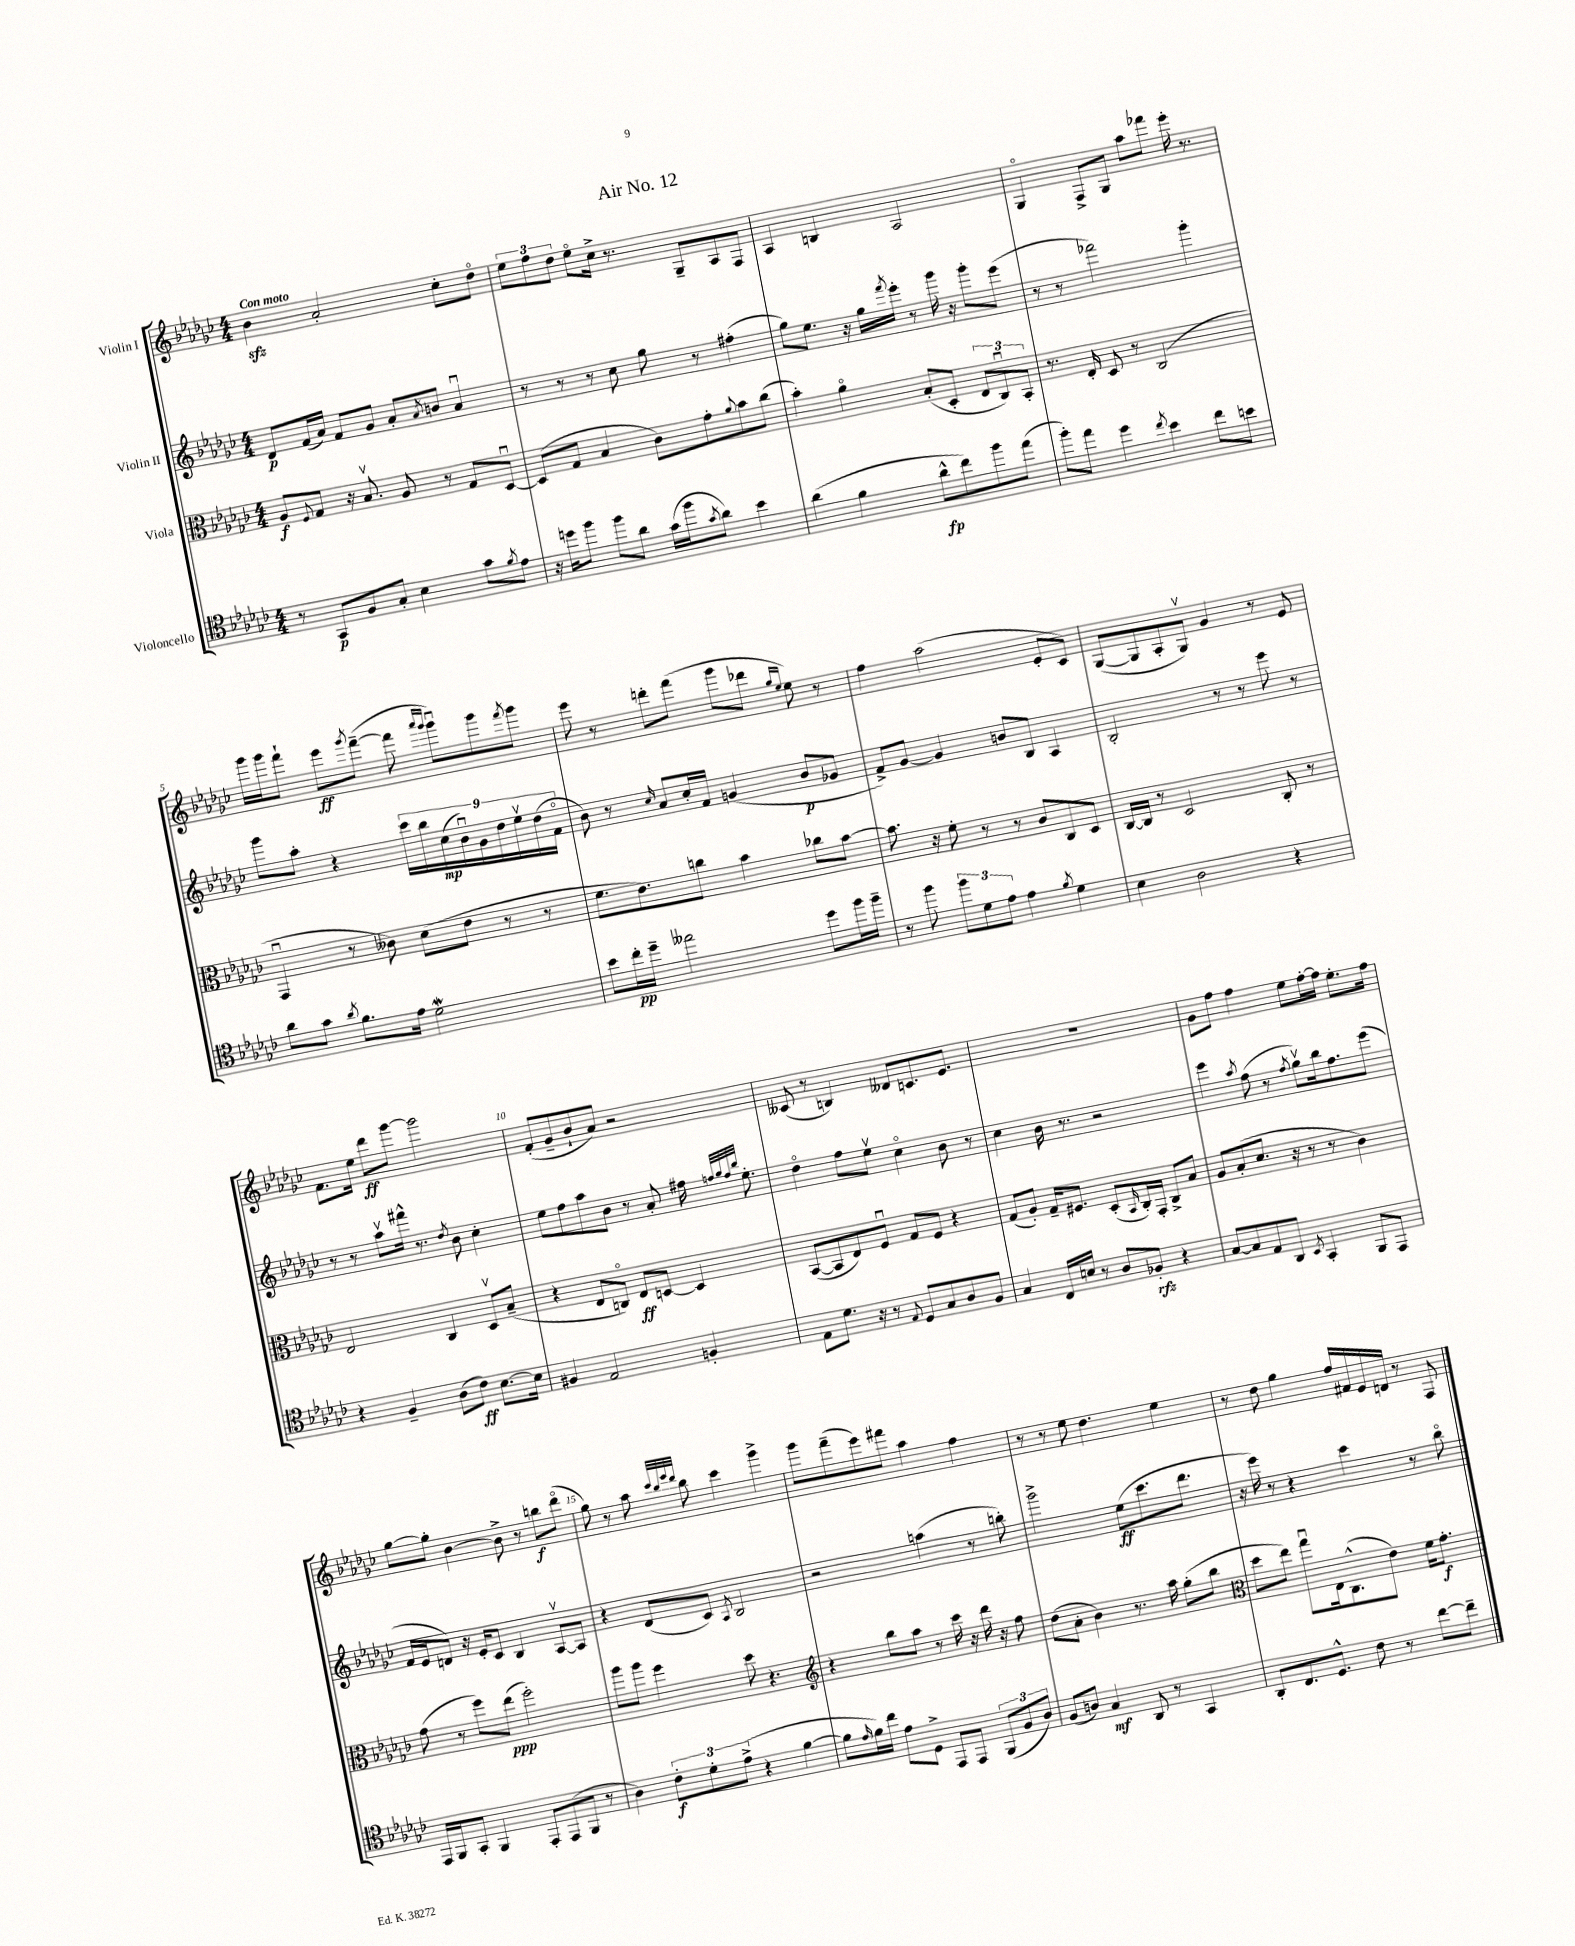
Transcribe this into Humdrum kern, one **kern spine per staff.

**kern	**kern	**kern	**kern
*staff4	*staff3	*staff2	*staff1
*clefC4	*clefC3	*clefG2	*clefG2
*k[b-e-a-d-g-c-]	*k[b-e-a-d-g-c-]	*k[b-e-a-d-g-c-]	*k[b-e-a-d-g-c-]
*M4/4	*M4/4	*M4/4	*M4/4
8r	8A-	8d-	4b-
.	8qqF	.	.
8GG-	8G-	(16f	.
.	.	16a-)	.
8F	16r	8f	2a-'
.	8.B-v	.	.
8G-'	.	8g-	.
4B-	8A-	8a-'	.
.	.	8qa-	.
.	8r	8b	.
8g-	8G-	4a-u	8cc-'
8qf	.	.	.
8e-	[8D-u	.	8dd-o
=	=	=	=
16r	(8D-]	8r	12ee-
16dd	.	.	.
.	.	.	12ff
8ff	8G-	8r	.
.	.	.	12dd-
8ff	4B-	8r	8ee-o
8a-	.	8cc-	16cc-^
.	.	.	8.r
(16g-	8c-)	8gg-	.
16ff	.	.	.
8qg-	.	.	.
8a-)	8g-'	8r	8G-~
.	8qqa-	.	.
4b-	8b-	(4ff#'	8A-
.	(8cc-	.	8F
=	=	=	=
(4a-	4b-')	8gg-)	4A-
.	.	8.ee-	.
4f	4a-o	.	4B
.	.	16r	.
.	.	16gg-	.
.	.	8qfff	.
.	.	16eee-'	.
8a-^^	(8B-'	8r	2A-
8cc-)	8D-'	16ggg-	.
.	.	16r	.
8ff	12E-	8ggg-'	.
.	12C-u)	.	.
(8ee-	.	(8eee-	.
.	12BB-'	.	.
=	=	=	=
8ff')	8.r	8r	4G-o
8ee-	.	8r	.
.	16E-'	.	.
4dd-	8D-	2fff-)	8F^
.	8r	.	8G-
8qcc-	.	.	.
4b-	(2C-	.	8aa-
.	.	.	8fff-
8cc-	.	4ggg-'	16eee-'
.	.	.	8.r
8b	.	.	.
=	=	=	=
8a-	4GG-u	8ggg-	16ggg-
.	.	.	16ggg-
8g-	.	8aa-'	8fff`
8qa-	.	.	.
8.f	8r	4r	8eee-
.	.	.	8qggg-
.	8c--)	.	([8fff~
16e-	.	.	.
2d-	(8d-	18ccc-	8fff]
.	.	18bb-	.
.	.	(18cc-	.
.	.	.	16qqaaa-
.	.	.	16qqggg-
.	8e-	.	8ggg-u)
.	.	18b-u)	.
.	.	18g-	.
.	8r	.	8ggg-
.	.	18dd-	.
.	.	18ee-v	.
.	.	.	8qfff
.	8r	.	8ggg-
.	.	(18dd-	.
.	.	18fo	.
=	=	=	=
8b-	8.f	8b-)	8eee-
16cc-'	.	8r	8r
16dd-~	8.e-)	.	.
.	.	16qqcc-	.
2ee--	.	8a-	8ddd'
.	8cc	16cc-'	(8fff
.	.	16f	.
.	4b-	(4g	8ggg-
.	.	.	8ddd-
.	.	.	16qqgg-
.	.	.	16qqee-
8dd-	8cc-	8b-	8ee-)
16ff	[8b-	8g-	8r
16ff~	.	.	.
=	=	=	=
8r	8.b-]	8f^)	4ff
8ff	.	[8g-	.
.	16r	.	.
12ff	8f'	4g-]	(2aa-
12d-	.	.	.
.	8r	.	.
12e-	.	.	.
4e-	8r	8b	.
.	8c-	8B-	.
8qf	.	.	.
4d-	8C-	4A-	8e-'
.	8D-	.	8c-)
=	=	=	=
4B-	[16C-	2B-'	([8G-
.	16C-]	.	.
.	8r	.	8G-]
2A-	2D-	.	8A-'
.	.	.	8G-v)
.	.	8r	4g-
.	.	8r	.
4r	8C-'	8eee-	8r
.	8r	8r	8e-
=	=	=	=
4r	2E-	8r	8.f
.	.	8r	.
.	.	.	16ee-
4F~	.	8aa-v	8ddd-
.	.	16fff#^^	[8ggg-
.	.	8.r	.
(8A-	4C-	.	2ggg-]
.	.	8qdd-	.
8c-)	.	8b-	.
[8.B-	8D-v	4cc-'	.
.	(8B-~	.	.
16B-]	.	.	.
=	=	=	=
4F#	4r	8ee-	(8f'
.	.	8ff	8g-~
2E-	8E-	8aa-	8b-`
.	8Co)	8b-	8a-)
.	8E-	8r	2r
.	[8D	8a-'	.
4F'	4D]	16ff#	.
.	.	32qqff	.
.	.	32qqgg-	.
.	.	32qqff	.
.	.	32qqbb-	.
.	.	8.ee-'	.
=	=	=	=
8E-	([8BB-	4dd-o	(8c--
8.d-	8BB-]	.	8r
.	8E-)	8ff	4B)
16r	.	.	.
8r	8Fu	8ee-v	.
8qqE-	.	.	.
8D-	8G-	4cc-o	8d--
8G-	8F	.	8.c
8A-	4r	8b-	.
.	.	.	8.e-
8F	.	8r	.
=	=	=	=
4G-	(8G-	4cc-	1r
.	8A-')	.	.
16C-	16G-~	16b-	.
16B	8.F#	8.r	.
8r	.	.	.
8A-	(8D-'	2r	.
.	16qqBB-	.	.
8F-'	16C-')	.	.
.	16GG-'	.	.
4r	8C-^	.	.
.	8B-	.	.
=	=	=	=
[8G-	8A-	4eee-	8g-
8G-]	(8B-'	.	8ff
.	.	8qaa-	.
8E-	8.d-	(8ff	4ff
8AA-	.	8r	.
.	16r	.	.
8qBB-	.	8qff	.
4GG-'	8r	8gg-v)	8ee-
.	8r	16bb-	[16ff'
.	.	8.ff	16ff]
8FF	4c-)	.	8.ee-'
8EE-	.	(8eee-	.
.	.	.	16ff
=	=	=	=
16EE-	(8g-	16f	[8gg-
16FF	.	16e-	.
8GG-'	8r	8d)	8gg-']
4FF	8ff)	16r	[4b-
.	.	16e-'	.
.	(8ee-	8c-	.
8EE-'	2ff')	4B-	8b-^]
(8EE-	.	.	8r
8FF	.	[8A-v	8bb
8r	.	8A-]	(8ddd-o
=	=	=	=
4A-)	8aa-	4r	8gg-)
.	8aa-	.	8r
12c-'	4ff	(8d-	8aa-
12d-'	.	.	.
.	.	.	32qqccc-
.	.	.	32qqbb-
.	.	.	32qqeee-
.	.	.	32qqddd-
.	.	8c-)	8bb-
(12e-^	.	.	.
.	.	8qA-	.
4r	8dd-	2B-	4ccc-
.	4.r	.	.
[4f	.	.	4ggg-^
=	=	=	=
*	*clefG2	*	*
8f]	4r	2r	8ggg-
16qqe-	.	.	.
16f)	.	.	(8fff~
16cc-	.	.	.
8e-	8bb-	.	8eee-)
8D-^	8aa-	.	8fff#
8EE-	8r	(4aa	4aa-
8EE-	16ccc-	.	.
.	16r	.	.
(12FF	16ddd-	8r	4ff
.	16r	.	.
12F	.	.	.
.	8ff	8bb')	.
12A-)	.	.	.
=	=	=	=
(8F	(8dd-	2ggg-^	8r
8A)	8a-'	.	8r
4G-	4b-)	.	8ee-
.	.	.	4.dd-
8AA-	8.r	(8ee-	.
8r	.	8.ccc-	.
.	16aa-	.	.
4GG-	(8gg-'	.	4ee-
.	.	8.ddd-	.
.	8bb-	.	.
=	=	=	=
*	*clefC3	*	*
8AA-'	8dd-	16r	8r
.	.	16eee-)	.
8.C-	8ee-)	8r	8dd-
.	8gg-u	4r	4gg-
8.D-^^	.	.	.
.	16E-	.	.
.	(8.C-^^	.	.
8c-	.	4ccc-	16ff
.	.	.	16f#
8r	8e-)	.	16e-
.	.	.	16d
[8cc-	16f	8r	8r
.	8.g-'	.	.
8cc-~]	.	8bb-o	8F
==	==	==	==
*-	*-	*-	*-
